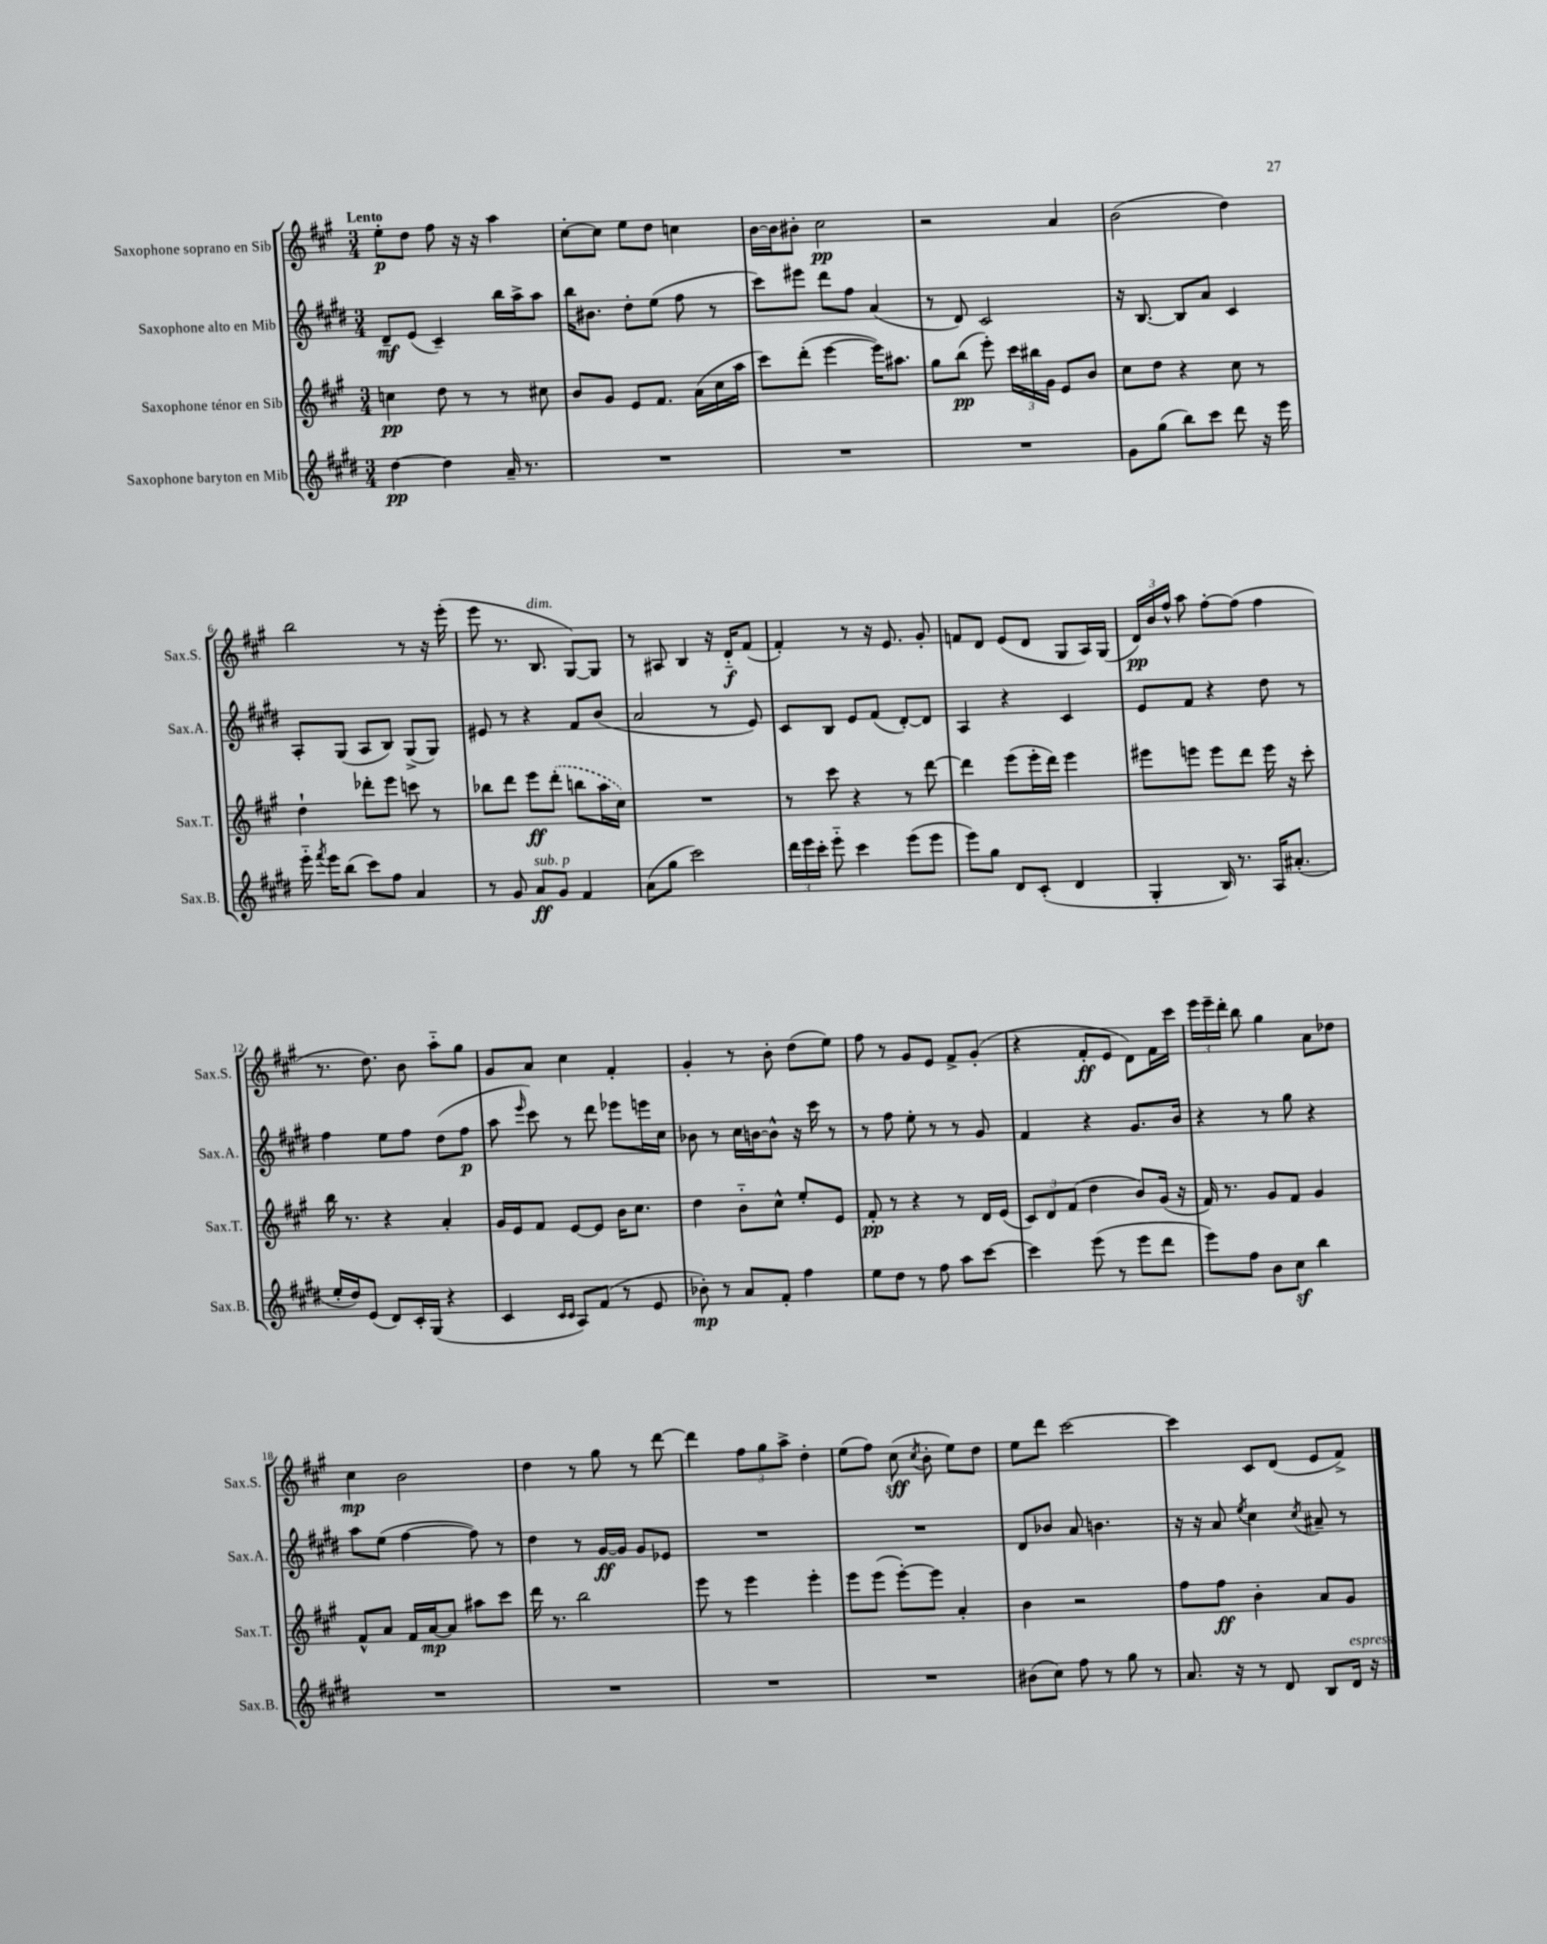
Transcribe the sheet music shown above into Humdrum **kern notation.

**kern	**kern	**kern	**kern
*staff4	*staff3	*staff2	*staff1
*clefG2	*clefG2	*clefG2	*clefG2
*k[f#c#g#d#]	*k[f#c#g#]	*k[f#c#g#d#]	*k[f#c#g#]
*M3/4	*M3/4	*M3/4	*M3/4
[4dd#	4cc	8d#~	8ee'
.	.	(8e	8dd
4dd#]	8dd	4c#~)	8ff#
.	8r	.	16r
.	.	.	16r
16a~	8r	16bb	4aa
8.r	.	16aa^	.
.	8cc#	8aa	.
=	=	=	=
2.r	8b	16bb	[8cc#'
.	.	8.b#	.
.	8g#	.	8cc#]
.	8e	8dd#'	8ee
.	8.f#	(8ee	8dd
.	.	8ff#	4cc
.	(16a	.	.
.	16cc#	8r	.
.	16aa	.	.
=	=	=	=
2.r	8ccc#)	8ccc#)	[16b
.	.	.	16b]
.	(8ddd'	8eee#	8b#'
.	[4eee	8ddd#	2cc#
.	.	8ff#	.
.	16eee])	(4a	.
.	8.aa#	.	.
=	=	=	=
2.r	8gg#	8r	2r
.	(8bb	8d#)	.
.	8eee')	2c#	.
.	24ccc#	.	.
.	24bb#	.	.
.	24g#	.	.
.	8e	.	4a
.	8b	.	.
=	=	=	=
8g#	8cc#	16r	(2b
.	.	[8.B	.
(8gg#	8dd	.	.
8bb)	4r	8B]	.
8ccc#	.	8a	.
8ddd#	8cc#	4c#	4dd)
16r	8r	.	.
16eee	.	.	.
=	=	=	=
16eee'~	4dd`	8A'	2bb
8qfff#	.	.	.
16eee	.	.	.
(8bb	.	(8G#	.
8ccc#)	8ddd-'	8A	.
8ff#	8eee	8B)	.
4a	8ccc	(8G#^	8r
.	8r	8G#)	16r
.	.	.	(16eee'
=	=	=	=
8r	8bb-	8e#	8eee
8g#	8ddd	8r	8.r
8a	8eee	4r	.
.	.	.	8.B
8g#	(8ddd'	.	.
4f#	8bb	8f#	[8G#)
.	16aa	(8b	8G#]
.	16cc#)	.	.
=	=	=	=
(8a	2.r	2a	8r
8gg#	.	.	8A#
2ccc#)	.	.	4B
.	.	8r	16r
.	.	.	16d'~
.	.	8e)	(8f#
=	=	=	=
24ddd#	8r	8c#	4f#')
24eee	.	.	.
24ccc#'	.	.	.
8eee'~	8ccc#	8B	.
4ccc#	4r	8e	8r
.	.	(8f#	16r
.	.	.	8.e
(8eee	8r	[8d#')	.
8eee	[8ddd	8d#]	8g#'
=	=	=	=
8eee)	4ddd]	4A	8f
8gg#	.	.	8d
8d#	(8eee	4r	(8e
(8c#'	16eee'	.	8d
.	16ddd)	.	.
4d#	4eee	4c#	8G#
.	.	.	16A)
.	.	.	(16G#
=	=	=	=
4G#'	8eee#	8e	24d)
.	.	.	24b
.	.	.	24ff#^^
.	8eee	8f#	8aa
16B)	8eee	4r	[8ff#'
8.r	.	.	.
.	8ddd	.	(8ff#]
16A	16eee	8dd#	4ff#
(8.a#'	16r	.	.
.	8ccc#'	8r	.
=	=	=	=
16ee'	16bb	4ff#	8.r
16dd#)	8.r	.	.
(8e	.	.	.
.	.	.	8.dd)
8d#)	4r	8ee	.
16c#'	.	8ff#	8b
(16G#	.	.	.
4r	4a'	(8dd#	8aa'~
.	.	8ff#	8gg#
=	=	=	=
4c#	16g#	8aa	8g#
.	16e	.	.
.	.	16qqeee	.
.	8f#	8ccc#)	8a
16qqc#	.	.	.
16qqc#	.	.	.
8A)	[8e	8r	4cc#
(8f#	8e]	8ddd#	.
8r	16b	8eee-	4f#'
.	8.cc#	.	.
8e	.	16eee	.
.	.	16cc#	.
=	=	=	=
8b-')	4dd	8b-	4g#'
8r	.	8r	.
8a	8b'~	16cc#	8r
.	.	[16b	.
8f#'	8cc#^^	8b^^]	8b'
4ff#	8ee'	16r	(8dd
.	.	16ccc#	.
.	8e	8r	8ee)
=	=	=	=
8ee	8f#'	8r	8ff#
8dd#	8r	8ff#	8r
8r	4r	8ee'	8g#
8ff#	.	8r	8e
8aa	8r	8r	8f#^
[8ccc#	16d	8g#	(8g#'
.	(16e	.	.
=	=	=	=
4ccc#]	12c#)	4f#	4r
.	12d	.	.
.	(12f#	.	.
(8eee	4dd	4r	8f#'
8r	.	.	8e
8eee	8b)	8.g#	8d)
8ddd#	(16g#	.	16f#
.	16r	16b	16ccc#
=	=	=	=
8eee)	16f#)	4r	24eee
.	.	.	24eee~
.	8.r	.	.
.	.	.	24ddd'
8ff#	.	.	8bb
8b	8g#	8r	4gg#
8cc#	8f#	8gg#	.
4bb	4g#	4r	8a
.	.	.	8dd-
=	=	=	=
2.r	8f#^^	8aa	4cc#
.	8a	(8ee	.
.	16f#	[4ff#	2b
.	[16a	.	.
.	8a]	.	.
.	8aa#	8ff#])	.
.	8ccc#	8r	.
=	=	=	=
2.r	16ddd	4dd#	4dd
.	8.r	.	.
.	2bb	8r	8r
.	.	[16g#	8gg#
.	.	16g#]	.
.	.	8g#	8r
.	.	8e-	[8ddd
=	=	=	=
2.r	8eee	2.r	4ddd]
.	8r	.	.
.	4eee	.	12ff#
.	.	.	12gg#
.	.	.	12aa^
.	4eee'	.	4dd'
=	=	=	=
2.r	8eee	2.r	(8ee
.	(8eee	.	8ff#)
.	[8eee')	.	(8cc#
.	.	.	8qcc#
.	8eee]	.	8b'
.	4a'	.	8ee)
.	.	.	8dd
=	=	=	=
(8b#	4b	8d#	8ee
8cc#)	.	8b-	8ddd
8ff#	2r	8a	[2ccc#
8r	.	4.b	.
8gg#	.	.	.
8r	.	.	.
=	=	=	=
8.a	8ff#	16r	4ccc#]
.	.	16r	.
.	8ff#	8a	.
16r	.	.	.
.	.	8qee	.
8r	4b'	4cc#	8c#
8d#	.	.	(8d
.	.	8qcc#	.
8B	8a	8a#~	8e
16d#	8g#	8r	8f#^)
16r	.	.	.
==	==	==	==
*-	*-	*-	*-
